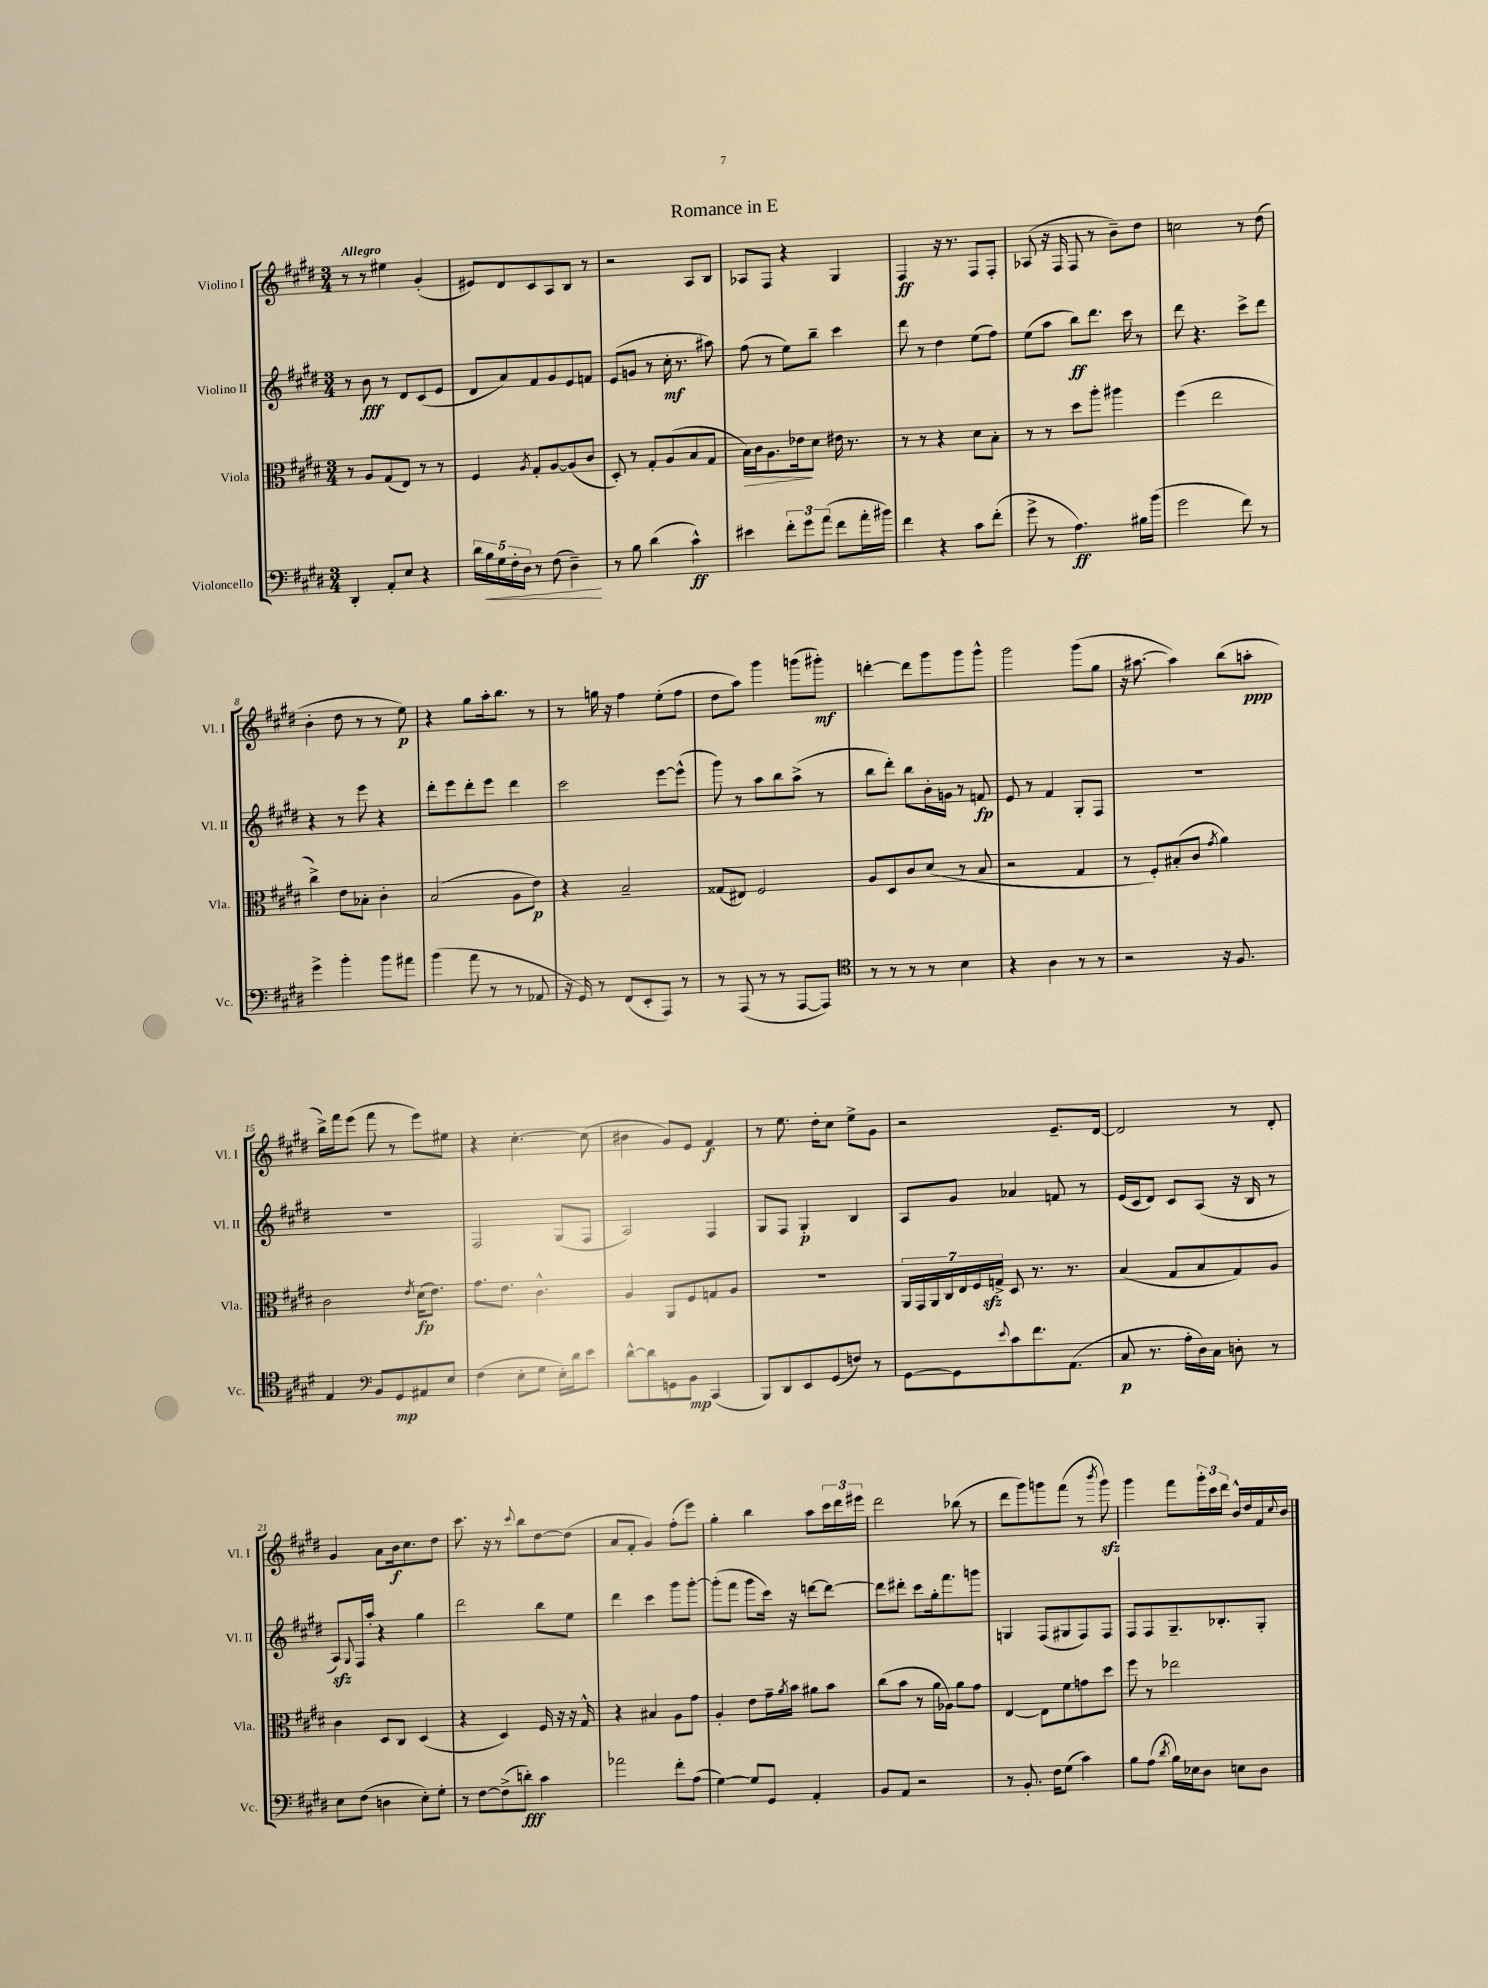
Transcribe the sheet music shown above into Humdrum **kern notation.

**kern	**dynam	**kern	**dynam	**kern	**dynam	**kern	**dynam
*part4	*part4	*part3	*part3	*part2	*part2	*part1	*part1
*staff4	*staff4	*staff3	*staff3	*staff2	*staff2	*staff1	*staff1
*I"Violoncello	*	*I"Viola	*	*I"Violino II	*	*I"Violino I	*
*I'Vc.	*	*I'Vla.	*	*I'Vl. II	*	*I'Vl. I	*
*clefF4	*	*clefC3	*	*clefG2	*	*clefG2	*
*k[f#c#g#d#]	*	*k[f#c#g#d#]	*	*k[f#c#g#d#]	*	*k[f#c#g#d#]	*
*M3/4	*	*M3/4	*	*M3/4	*	*M3/4	*
=1	=1	=1	=1	=1	=1	=1	=1
!	!	!	!	!	!	!LO:TX:a:B:t=Allegro	!
4DD#'/	.	8r	.	8r	.	8r	.
.	.	8A/L	.	8b\	fff	8r	.
8AA'/L	.	(8G#/	.	8r	.	4ee#X\	.
8E/J	.	8E/J)	.	8d#/L	.	.	.
4r	.	8r	.	(8c#/	.	(4g#'/	.
.	.	8r	.	8e/J	.	.	.
=2	=2	=2	=2	=2	=2	=2	=2
20d#\LL	.	4F#/	.	8d#/L	.	8e#X/L)	.
!	!LO:HP:b	!	!	!	!	!	!
20B\	<	.	.	.	.	.	.
20G#\	.	.	.	.	.	.	.
.	.	.	.	8a/)	.	8d#/	.
20F#'\	.	.	.	.	.	.	.
20D#\JJ	.	.	.	.	.	.	.
.	.	8qA/	.	.	.	.	.
8r	.	8G#'/L	.	8f#/	.	8c#/	.
(8F#\	.	[8A/	.	8g#/	.	8A/	.
4D#~\)	.	(8A/]	.	8e/	.	8B/J	.
.	.	8c#/J	.	8fn/J	.	8r	.
.	[	.	.	.	.	.	.
=3	=3	=3	=3	=3	=3	=3	=3
8r	.	8D#'/)	.	(8e/L	.	2r	.
8B\	.	8r	.	8gn/J	.	.	.
(4d#\	.	8G#'/L	.	8r	.	.	.
.	.	(8A/	.	16cc#'\	mf	.	.
.	.	.	.	8.r	.	.	.
4c#^^\)	ff	8B/	.	.	.	8A/L	.
.	.	8G#/J	.	8aa#X\)	.	8B/J	.
=4	=4	=4	=4	=4	=4	=4	=4
!	!	!	!LO:HP:b	!	!	!	!
4e#X\	.	16B\LL)	>	(8ff#\	.	8A-X/L	.
.	.	16c#\J	.	.	.	.	.
.	.	8.A\	.	8r	.	8F#/J	.
12f#'\L	.	.	.	8ee\L)	.	4r	.
.	.	16e-X\k	.	.	.	.	.
12g#\	.	.	.	.	.	.	.
.	.	8d#\J	]	8bb~\J	.	.	.
(12a\J	.	.	.	.	.	.	.
8f#\L	.	16e#X\	.	4ccc#\	.	4G#/	.
.	.	8.r	.	.	.	.	.
16a'\L	.	.	.	.	.	.	.
16b#X\JJ)	.	.	.	.	.	.	.
=5	=5	=5	=5	=5	=5	=5	=5
4f#\	.	8r	.	8ddd#\	.	4F#/	ff
.	.	8r	.	8r	.	.	.
4r	.	4r	.	4dd#\	.	16r	.
.	.	.	.	.	.	8.r	.
8c#\L	.	8d#\L	.	(8ee\L	.	8F#/L	.
(8f#'\J	.	8B'\J	.	8ff#\J)	.	8F#'/J	.
=6	=6	=6	=6	=6	=6	=6	=6
8g#^\	.	8r	.	(8ee\L	.	(8A-X/	.
8r	.	8r	.	8aa\J	.	16r	.
.	.	.	.	.	.	16F#/	.
4.A\)	ff	8dd#\L	.	8bb\L)	ff	8F#/	.
.	.	8aa'\J	.	8.ddd#\J	.	8r	.
.	.	4aa#X\	.	.	.	8b~\L)	.
.	.	.	.	16ccc#\	.	.	.
16B#X\LL	.	.	.	8r	.	8dd#\J	.
(16b\JJ	.	.	.	.	.	.	.
=7	=7	=7	=7	=7	=7	=7	=7
2g#\	.	(4ff#\	.	8ddd#\	.	2ccn\	.
.	.	.	.	4.r	.	.	.
.	.	2ee\	.	.	.	.	.
8f#\)	.	.	.	8ccc#^\L	.	8r	.
8r	.	.	.	8ddd#\J	.	(8dd#\	.
!!LO:LB:g=z
=8	=8	=8	=8	=8	=8	=8	=8
4g#^\	.	4cc#^\)	.	4r	.	4b'\	.
4b'\	.	8e\L	.	8r	.	8dd#\	.
.	.	8B-X'\J	.	8eee\	.	8r	.
8b\L	.	4c#'\	.	4r	.	8r	.
8a#X\J	.	.	.	.	.	8ee\)	p
=9	=9	=9	=9	=9	=9	=9	=9
(4b\	.	(2B/	.	8ddd#'\L	.	4r	.
.	.	.	.	8eee\	.	.	.
8a\	.	.	.	8ddd#'\	.	8gg#\L	.
8r	.	.	.	8eee\J	.	16aa'\k	.
.	.	.	.	.	.	8.bb\J	.
8r	.	8A\L	.	4ddd#\	.	.	.
8AA-X/	.	8e\J)	p	.	.	8r	.
=10	=10	=10	=10	=10	=10	=10	=10
16r	.	4r	.	2ccc#\	.	8r	.
16GG#/)	.	.	.	.	.	.	.
8r	.	.	.	.	.	16ggn\	.
.	.	.	.	.	.	16r	.
(8FF#/L	.	2B~/	.	.	.	4ff#\	.
8EE'/	.	.	.	.	.	.	.
8AAA/J)	.	.	.	[8eee\L	.	(8ee'\L	.
8r	.	.	.	(8eee^^\J]	.	8ff#\J	.
=11	=11	=11	=11	=11	=11	=11	=11
8r	.	(8G##X/L	.	8ggg#\)	.	8dd#\L	.
(8AAA/	.	8E#X/J)	.	8r	.	8aa\J)	.
8r	.	2F#/	.	8aa\L	.	4ggg#\	.
8r	.	.	.	8bb\	.	.	.
[8AAA/L	.	.	.	(8aa^\J	.	(8gggn\L	.
8AAA/J])	.	.	.	8r	.	8ggg#X'\J)	mf
=12	=12	=12	=12	=12	=12	=12	=12
*clefC4	*	*	*	*	*	*	*
8r	.	8A/L	.	8bb\L	.	[4dddn'\	.
8r	.	8D#/	.	8ddd#'\J)	.	.	.
8r	.	8c#/	.	8bb\L	.	8ddd\L]	.
8r	.	(8d#/J	.	16b'\L	.	8ggg#\	.
.	.	.	.	16gn\JJ	.	.	.
4B\	.	8r	.	8r	.	8ggg#\	.
.	.	8B/	.	8fn/	fp	8ggg#^^\J	.
=13	=13	=13	=13	=13	=13	=13	=13
4r	.	2r	.	8e/	.	2ggg#\	.
.	.	.	.	8r	.	.	.
4A\	.	.	.	4f#/	.	.	.
8r	.	4G#/	.	8G#'/L	.	(8ggg#\L	.
8r	.	.	.	8F#/J	.	8gg#\J	.
=14	=14	=14	=14	=14	=14	=14	=14
2r	.	8r	.	2.r	.	16r	.
.	.	.	.	.	.	[8.aa#X\	.
.	.	8F#'/L)	.	.	.	.	.
.	.	(8B#X'/	.	.	.	4aa#\])	.
.	.	8c#/J	.	.	.	.	.
.	.	8qg#/	.	.	.	.	.
16r	.	4a\)	.	.	.	(8bb\L	.
8.F#/	.	.	.	.	.	.	.
.	.	.	.	.	.	8aan'\J	ppp
!!LO:LB:g=z
=15	=15	=15	=15	=15	=15	=15	=15
4E/	.	2c#\	.	2.r	.	16bb^\LL)	.
.	.	.	.	.	.	16fff#\J	.
.	.	.	.	.	.	(8eee\J	.
*clefF4	*	*	*	*	*	*	*
8BB/L	.	.	.	.	.	8fff#\	.
8GG#/	mp	.	.	.	.	8r	.
.	.	8qe/	.	.	.	.	.
8AA#X/	.	(16d#\KL	fp	.	.	8eee\L)	.
.	.	8.e\J)	.	.	.	.	.
8E/J	.	.	.	.	.	8ee#X\J	.
=16	=16	=16	=16	=16	=16	=16	=16
(4F#\	.	8.g#\L	.	2F#/	.	4r	.
.	.	8.e\J	.	.	.	.	.
8E'\L	.	.	.	.	.	[4.cc#'\	.
8G#\J	.	4.c#^^\	.	.	.	.	.
16E'\LL)	.	.	.	(8G#/L	.	.	.
16d#\J	.	.	.	.	.	.	.
8e\J	.	.	.	8F#/J	.	(8cc#\]	.
=17	=17	=17	=17	=17	=17	=17	=17
[8d#^^\L	.	4A/	.	2A/)	.	4b#X\	.
8d#\]	.	.	.	.	.	.	.
8GGn\	.	8AA/L	.	.	.	8g#/L)	.
8BB\J	mp	8F#/	.	.	.	8e/J	.
(4CC#/	.	8Gn/	.	4F#/	.	4f#/	f
.	.	8A/J	.	.	.	.	.
=18	=18	=18	=18	=18	=18	=18	=18
8BBB/L)	.	2.r	.	8G#/L	.	8r	.
8DD#/	.	.	.	8F#/J	.	8.ee\	.
8EE/	.	.	.	4G#'/	p	.	.
.	.	.	.	.	.	16dd#'\KL	.
(8GG#/	.	.	.	.	.	8cc#\J	.
8Fn/J)	.	.	.	4B/	.	8ee^\L	.
8r	.	.	.	.	.	8g#\J	.
=19	=19	=19	=19	=19	=19	=19	=19
[8GG#\L	.	28AA/LL	.	8A/L	.	2r	.
.	.	28GG#/	.	.	.	.	.
.	.	28AA/	.	.	.	.	.
.	.	28C#/	.	.	.	.	.
8GG#\]	.	.	.	8g#/J	.	.	.
.	.	28E/	.	.	.	.	.
.	.	28F#/	.	.	.	.	.
.	.	28Gnzz^/JJ	.	.	.	.	.
8qqe/	.	.	.	.	.	.	.
8c#\	.	8D#/	.	4a-X/	.	.	.
8.f#\	.	8.r	.	.	.	.	.
.	.	.	.	8fn/	.	8.e~/L	.
(8.AA\J	.	8.r	.	.	.	.	.
.	.	.	.	8r	.	.	.
.	.	.	.	.	.	[16d#/Jk	.
=20	=20	=20	=20	=20	=20	=20	=20
8C#/	p	(4B/	.	(16e/LL	.	2d#/]	.
.	.	.	.	16c#/J	.	.	.
8.r	.	.	.	8d#/J)	.	.	.
.	.	8G#/L	.	8c#/L	.	.	.
16A'\LL	.	.	.	.	.	.	.
16D#\)	.	8B/	.	(8A/J	.	.	.
16C#\JJ	.	.	.	.	.	.	.
8Dn'\	.	8G#/)	.	16r	.	8r	.
.	.	.	.	16B/	.	.	.
8r	.	8A/J	.	8r	.	8d#'/	.
!!LO:LB:g=z
=21	=21	=21	=21	=21	=21	=21	=21
8E\L	.	4c#\	.	8Azz/L)	.	4g#/	.
.	.	.	.	8qqG#/	.	.	.
(8F#\J	.	.	.	16F#/L	.	.	.
.	.	.	.	16aa'/JJ	.	.	.
4Dn\	.	8D#/L	.	4r	.	8a\L	.
.	.	8C#/J	.	.	.	16b\k	f
.	.	.	.	.	.	8.cc#\	.
8E'\L)	.	(4D#/	.	4gg#\	.	.	.
8G#'\J	.	.	.	.	.	8dd#\J	.
=22	=22	=22	=22	=22	=22	=22	=22
8r	.	4r	.	2ddd#\	.	8.ccc#\	.
[8F#\L	.	.	.	.	.	.	.
.	.	.	.	.	.	16r	.
(8F#^\]	.	4D#/)	.	.	.	8r	.
.	.	.	.	.	.	8qqccc#/	.
8dn'\J)	fff	.	.	.	.	8bb\L	.
4c#\	.	16F#/	.	8bb\L	.	[8dd#\	.
.	.	16r	.	.	.	.	.
.	.	16r	.	8ee\J	.	(8dd#\J]	.
.	.	16G#^^/	.	.	.	.	.
=23	=23	=23	=23	=23	=23	=23	=23
2a-X\	.	4r	.	4ddd#\	.	8a/L	.
.	.	.	.	.	.	8f#'/J	.
.	.	4B#X/	.	4ccc#\	.	4g#/)	.
8f#'\L	.	8A\L	.	8ggg#\L	.	(8ff#'\L	.
(8A\J	.	8g#\J	.	[8ggg#'\J	.	8eee\J)	.
=24	=24	=24	=24	=24	=24	=24	=24
[4G#\)	.	4A'/	.	(8ggg#'\L]	.	4gg#'\	.
.	.	.	.	8fff#\J	.	.	.
8G#/L]	.	8e\L	.	8ggg#\L	.	4bb\	.
8GG#/J	.	16g#~\L	.	16ccc#\Jk)	.	.	.
.	.	8qa/	.	.	.	.	.
.	.	16b\JJ	.	16r	.	.	.
4AA'/	.	8a#X\L	.	[8dddn\L	.	8aa\L	.
.	.	8b\J	.	8ddd\J_	.	24ccc#\L	.
.	.	.	.	.	.	24ddd#\	.
.	.	.	.	.	.	24eee#X\JJ	.
=25	=25	=25	=25	=25	=25	=25	=25
8BB/L	.	(8cc#\L	.	8ddd\L]	.	2ddd#\	.
8AA/J	.	8b\J	.	8ddd#X'\J	.	.	.
2r	.	8r	.	8ccc#\L	.	.	.
.	.	16a\LL	.	16gg#'\k	.	.	.
.	.	16A-X\JJ)	.	8.fff#\	.	.	.
.	.	8a\L	.	.	.	(8bb-X\	.
.	.	8g#\J	.	8gggn\J	.	8r	.
=26	=26	=26	=26	=26	=26	=26	=26
8r	.	[4E/	.	4Gn/	.	8ddd#\L	.
8.BB'/	.	.	.	.	.	8ggg#\)	.
.	.	8E\L]	.	(8F#/L	.	8gggn\	.
16F#\KL	.	.	.	.	.	.	.
(8G#\J	.	8f#\	.	8G#X/	.	(8fff#\J	.
4c#\)	.	8gn\	.	8F#/)	.	8r	.
.	.	.	.	.	.	8qbbb/	.
.	.	8dd#\J	.	8F#/J	.	8gggzz\)	.
=27	=27	=27	=27	=27	=27	=27	=27
8B\L	.	8ff#\	.	8F#/L	.	4ggg#\	.
(8A\J	.	8r	.	8F#/	.	.	.
8qd#/	.	.	.	.	.	.	.
16B\LL)	.	2ee-X\	.	8.G#~/	.	8fff#\L	.
16E-X\J	.	.	.	.	.	.	.
8D#\J	.	.	.	.	.	24ggg#'\L	.
.	.	.	.	.	.	24ccc#\	.
.	.	.	.	8.B-X'/	.	.	.
.	.	.	.	.	.	24ddd#\JJ	.
8En\L	.	.	.	.	.	16b^^/LL	.
.	.	.	.	.	.	16dd#/	.
8D#\J	.	.	.	8G#'/J	.	16f#/	.
.	.	.	.	.	.	8qqcc#/	.
.	.	.	.	.	.	16b/JJ	.
==	==	==	==	==	==	==	==
*-	*-	*-	*-	*-	*-	*-	*-
